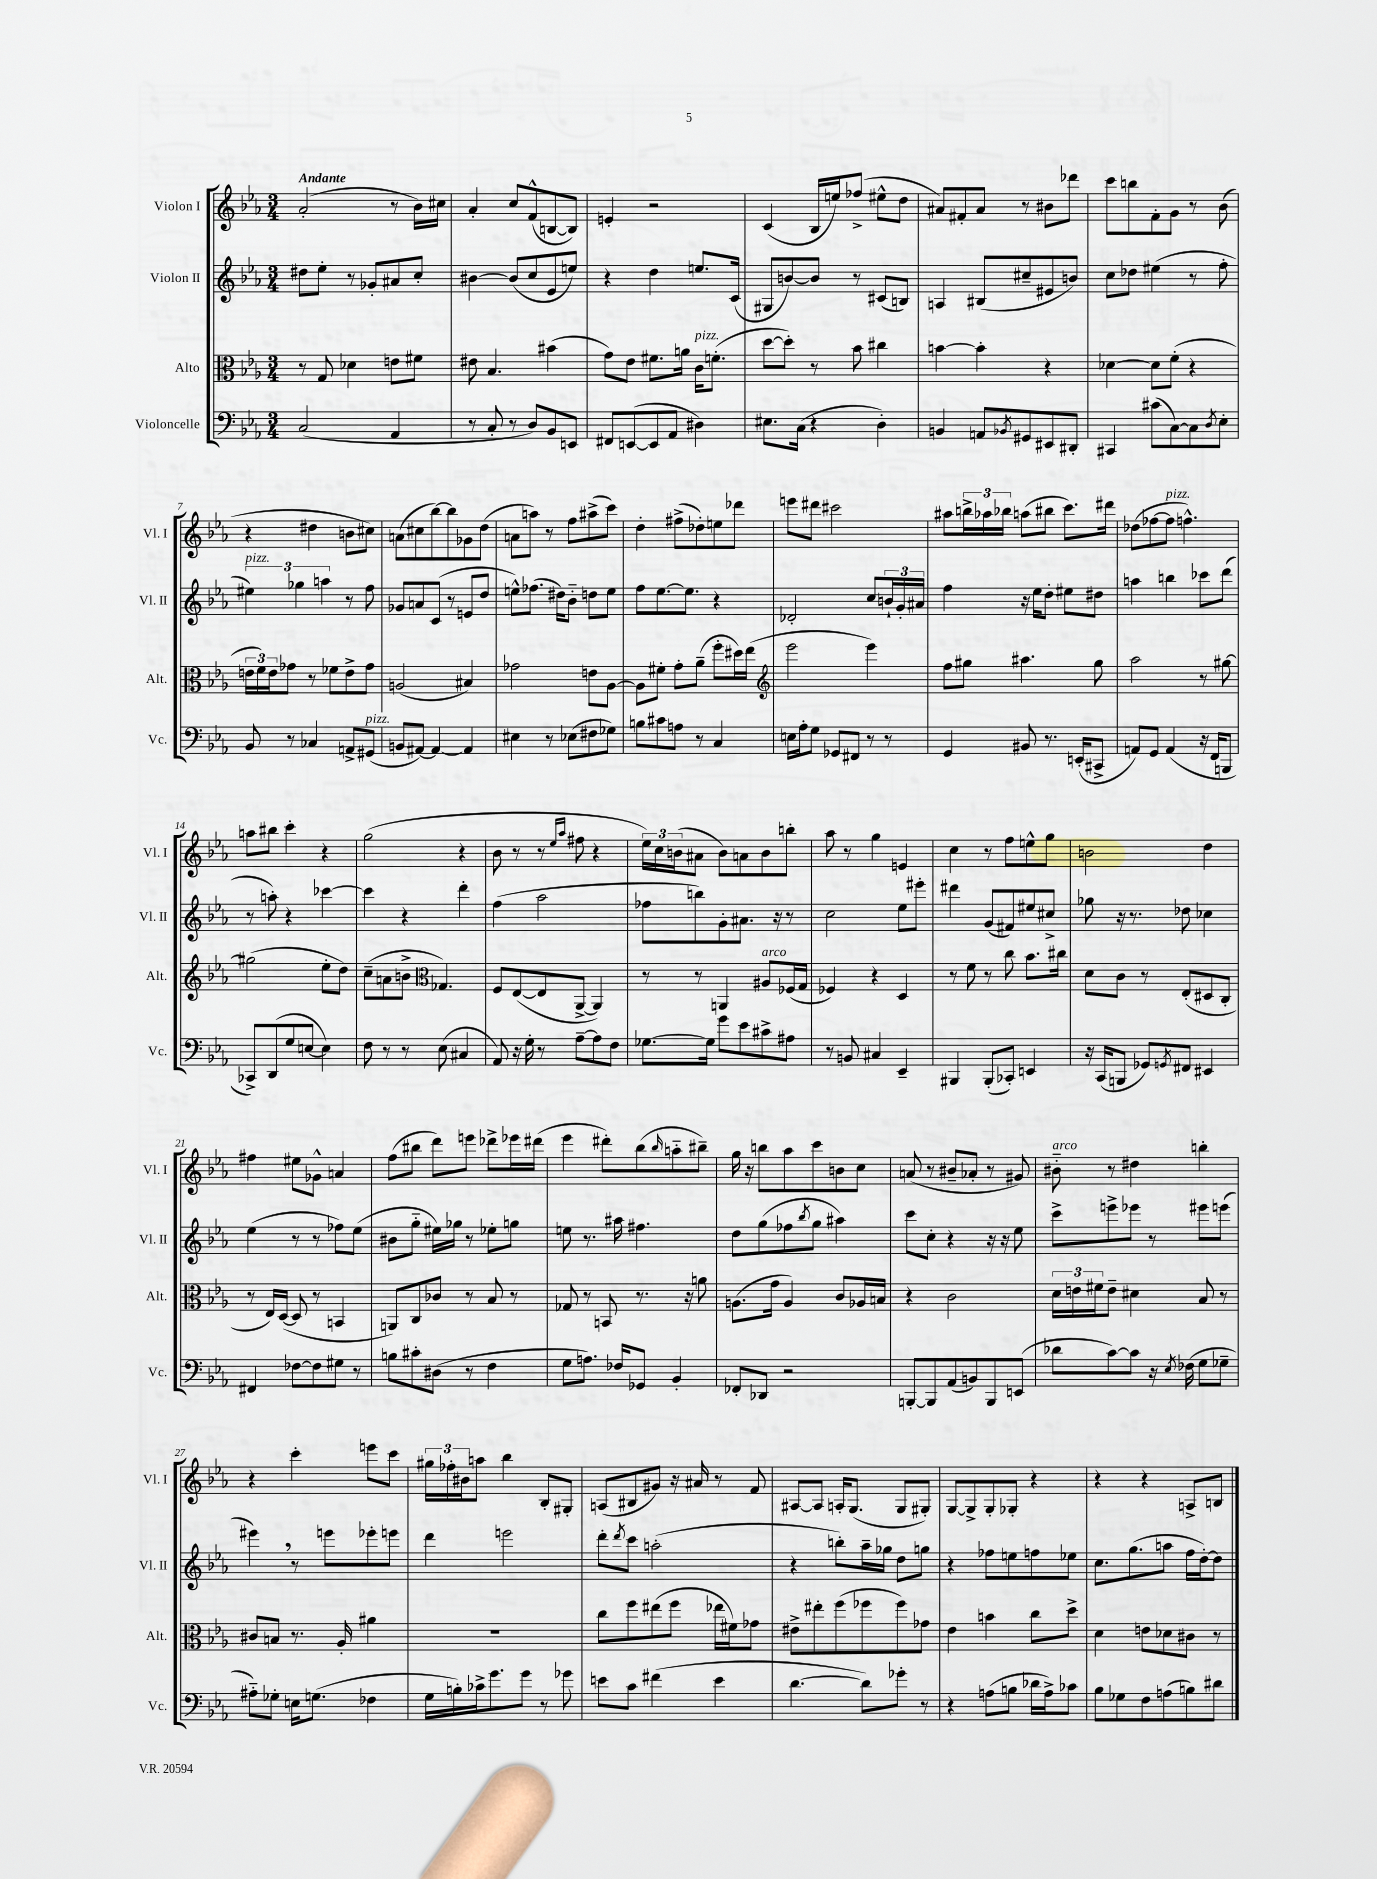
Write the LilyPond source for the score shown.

<<
\new StaffGroup <<
\new Staff = "s0" \with { instrumentName = "Violon I" shortInstrumentName = "Vl. I" } {
    \clef treble \key ees \major \numericTimeSignature \time 3/4 \tempo "Andante"
    aes'2-.( r8 bes'16) cis''16 |
    aes'4-. c''8 f'8-^( b8~ b8) |
    e'4-. r2 |
    c'4( bes16 e''16) fes''8->( eis''8-^ d''8 |
    ais'8) fis'8-. ais'8 r8 bis'8 des'''8 |
    c'''8 b''8 f'8-. g'8 r8 bes'8( |
    r4 dis''4 b'8 cis''8) |
    a'8( cis''8 bes''8~) bes''8 ges'8 d''8( |
    a'8 a''8) r8 f''8 ais''8->( c'''8) |
    d''4-. fis''8->( des''8-.) e''8 des'''8 |
    e'''8 dis'''8 cis'''2 |
    ais''8 \tuplet 3/2 { b''16-> aes''16 bes''16 } a''8( bis''8 c'''8.) dis'''16 |
    des''8( fes''8~ fes''8^\markup { \italic "pizz." } f''4.-^) |
    a''8 bis''8 c'''4-. r4 |
    g''2( r4 |
    bes'8 r8 r8 \grace { ees''16 aes''16 } fis''8 r4 |
    \tuplet 3/2 { ees''16) c''16 b'16( } ais'8 b'8) a'8 b'8 b''8-. |
    aes''8 r8 g''4 e'4 |
    c''4 r8 f''8 e''8-^ g''8 |
    b'2 d''4 |
    fis''4 eis''8 ges'8-^ a'4 |
    f''8( bis''8 d'''8) e'''8 des'''8-> ees'''16 dis'''16( |
    ees'''4 dis'''8-.) bes''8( \grace { bes''16 } a''8-_ bis''8--) |
    g''16 r16 b''8 aes''8 c'''8 b'8 c''8 |
    a'8( r8 bis'8-- aes'8-. r8 gis'8) |
    bis'8-_^\markup { \italic "arco" } r8 dis''4 b''4-. |
    r4 c'''4-. e'''8 c'''8 |
    \tuplet 3/2 { gis''16 fes''16-. bis'16 } a''8 bes''4 bes8-. gis8-. |
    a8( bis8 gis'8) r16 ais'16 r8 f'8 |
    ais8~ ais8 a16-. g8.( g8 gis8-.) |
    g8~ g8-> g8-. ges8-. r4 |
    r4 r4 a8-> b8 \bar "|." |
}
\new Staff = "s1" \with { instrumentName = "Violon II" shortInstrumentName = "Vl. II" } {
    \clef treble \key ees \major \numericTimeSignature \time 3/4
    dis''8 ees''8-. r8 ges'8-. ais'8 c''8-. |
    bis'4~ bis'8( c''8 ees'8 e''8) |
    r4 d''4 e''8. c'16( |
    gis8 b'8~) b'8 r8 cis'8( b8) |
    a4 bis8( cis''8-- eis'8 b'8) |
    c''8 des''8 eis''4( r8 f''8-. |
    \tuplet 3/2 { eis''4^\markup { \italic "pizz." }) ges''4 a''4 } r8 f''8 |
    ges'8 a'8 c'8( r8 e'8 d''8 |
    e''8-^) fes''8.( dis''16) bes'8-_ d''8 e''8 |
    f''8 ees''8.~ ees''8. r4 |
    des'2-. c''8 \tuplet 3/2 { b'16-! g'16-. ais'16 } |
    f''4 r16 ees''16 d''8-. eis''8 dis''8 |
    a''4 b''4 ces'''8 d'''8( |
    r8 a''8-.) r4 ces'''4~ |
    ces'''4 r4 d'''4-. |
    f''4( aes''2 |
    fes''8 b''8) g'8-. ais'8. r16 r8 |
    c''2 ees''8 eis'''8-. |
    dis'''4 g'8( fis'8) eis''8 cis''8-> |
    ges''8 r16 r8. des''8 ces''4 |
    ees''4( r8 r8 fes''8) ees''8( |
    bis'8 g''8-_ eis''16) ges''16 r8 ees''8-. g''8 |
    e''8 r8. ais''16 fis''4. |
    d''8 g''8( fes''8 \acciaccatura { bes''8 } g''8 ais''4) |
    c'''8 c''8-. r4 r16 r16 ees''8 |
    c'''8-> e'''8-> ees'''8 r8 eis'''8 e'''8( |
    eis'''4) \breathe r8 e'''8 ees'''8-. e'''8 |
    d'''4 e'''2 |
    d'''8-. \acciaccatura { d'''8 } c'''8 a''2-.( |
    r4 b''8-.) aes''16-- ges''16 d''8 g''8 |
    r4 fes''8 e''8 f''8 ees''8 |
    c''8. g''8.( a''8 f''16 d''16~-.) d''8 \bar "|." |
}
\new Staff = "s2" \with { instrumentName = "Alto" shortInstrumentName = "Alt." } {
    \clef alto \key ees \major \numericTimeSignature \time 3/4
    r8 g8 des'4 e'8 fis'8 |
    eis'8 bes4. bis'4( |
    g'8) ees'8 fis'8. a'16 c'16^\markup { \italic "pizz." } f'8.-.( |
    d''8~ d''8-.) r8 bes'8 cis''4 |
    b'4~ b'4-. r4 |
    des'4~ des'8 f'8-.( r4 |
    \tuplet 3/2 { e'16 f'16) e'16 } ges'8 r8 fes'8 e'8-> ges'8 |
    a2( bis4) |
    ges'2 e'8 aes8~ |
    aes8 fis'8-. g'8-. aes'8--( f''8-. dis''16) ees''16( |
    \clef treble ees'''2 ees'''4) |
    f''8 gis''8 ais''4. gis''8 |
    aes''2 r8 gis''8~ |
    gis''2( ees''8-. d''8) |
    c''8--( a'8 b'8-> \clef alto ges4.) |
    f8 ees8~( ees8 aes,8~-> aes,4) |
    r8 r8 a,4 ais8^\markup { \italic "arco" } fes16( g16 |
    fes4) r4 d4 |
    r8 f'8 r8 c''8 bes'8. cis''16 |
    d'8 c'8 r8 ees8-.( dis8 c8-. |
    r8 ees16) d16~( d8 r8 b,4 |
    a,8) c8 ces'8 r8 bes8 r8 |
    ges8 r8 b,8 r8. r16 a'8 |
    a8.( g'16 a4) c'8 aes16 b16 |
    r4 c'2 |
    \tuplet 3/2 { d'16 e'16 fis'16 } e'8-- dis'4 bes8 r8 |
    cis'8 b8 r8. aes16-. ais'4 |
    r2. |
    c''8 f''8 eis''8( f''8 ees''16 fis'16) ges'8 |
    eis'8-> eis''8-. f''8( fes''8 fes''8) ges'8 |
    ees'4 b'4 c''8 d''8-> |
    d'4 e'8 des'8 cis'8 r8 \bar "|." |
}
\new Staff = "s3" \with { instrumentName = "Violoncelle" shortInstrumentName = "Vc." } {
    \clef bass \key ees \major \numericTimeSignature \time 3/4
    c2( aes,4 |
    r8 c8-. r8 d8) bes,8 e,8 |
    fis,8 e,8~( e,8 aes,8 dis4) |
    eis8. c16( r4 d4-.) |
    b,4 a,8 \acciaccatura { bes,8 } gis,8 eis,8 dis,8-. |
    cis,4 cis'8( c8~) c8 \acciaccatura { d8 } ees8-. |
    bes,8 r8 ces4 a,8-> gis,8^\markup { \italic "pizz." }( |
    b,8 ais,8~) ais,4~ ais,4 |
    eis4 r8 ees8( fis8 ges8) |
    b8 cis'8 a8 r8 c4 |
    e16 aes16-. g8 ges,8 fis,8 r8 r8 |
    g,4 bis,8 r8. e,16-.( cis,8-> |
    a,8) g,8 a,4( r16 f,16 b,,8 |
    ces,8->) d,8( g8 e8~ e4) |
    f8 r8 r8 ees8( cis4 |
    aes,8) r16 g16-. r8 aes8~-- aes8 f8 |
    ges8.~ ges16 g'8 ees'8 cis'8-> ais8 |
    r8 b,8 cis4 ees,4-- |
    bis,,4 bis,,8-.( ces,8-.) e,4 |
    r16 c,16( b,,8 ges,8) \acciaccatura { g,8 } fis,8 eis,4 |
    fis,4 fes8~ fes8 gis8 r8 |
    b8 cis'8-. dis8( r8 f4 |
    g8 a8.) fes16 ges,8 bes,4-. |
    fes,8-. des,8 r2 |
    b,,8~-. b,,8 aes,8( b,8) b,,8 e,8( |
    des'8 c'8~) c'8 r16 \acciaccatura { ees8 } fes16( g8 ges8-- |
    ais8-_) ges8-. e16 g8.( fes4 |
    g16 b16-.) ces'16-> g'8. g'8 r8 ges'8 |
    e'8 c'8 fis'4( e'4 |
    d'4.~ d'8) ges'8-. r8 |
    r4 a8( b8 des'16 a16->) ces'8 |
    bes8 ges8 f8 a8( b8) dis'8 \bar "|." |
}
>>
>>
